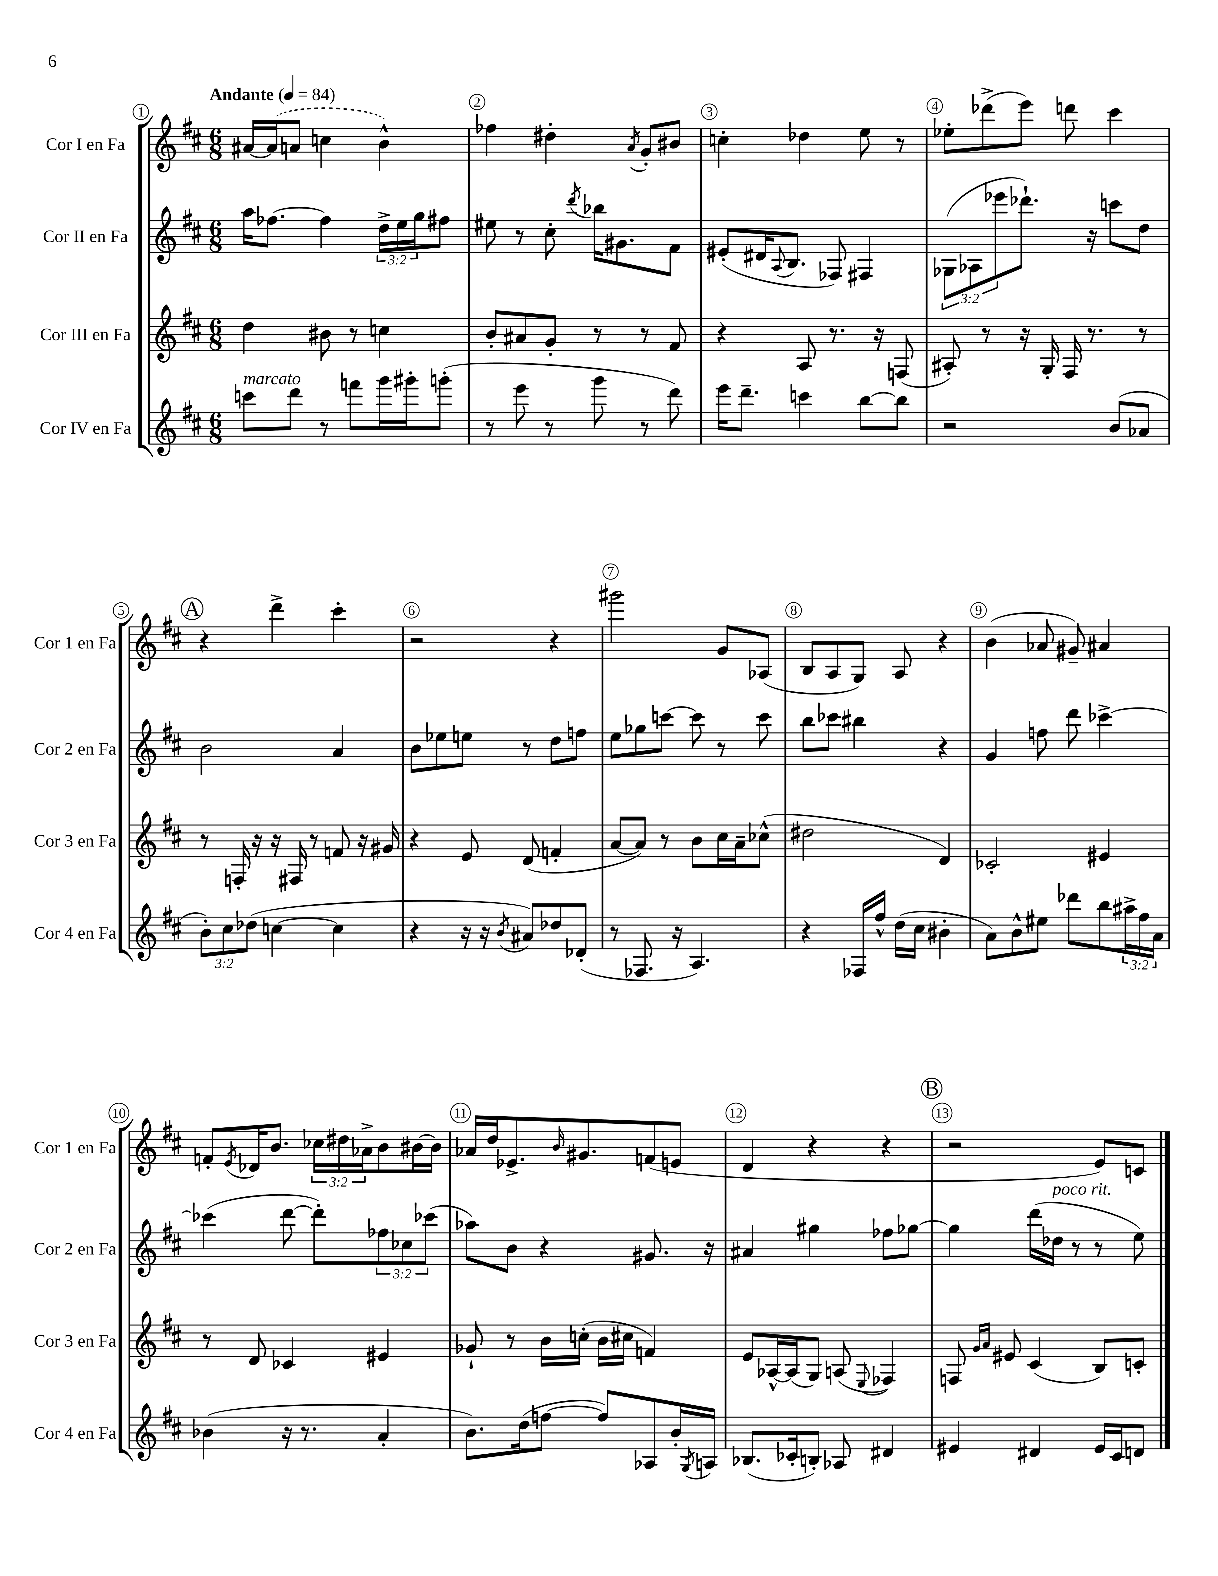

**kern	**kern	**kern	**kern
*staff4	*staff3	*staff2	*staff1
*clefG2	*clefG2	*clefG2	*clefG2
*k[f#c#]	*k[f#c#]	*k[f#c#]	*k[f#c#]
*M6/8	*M6/8	*M6/8	*M6/8
*MM84	*MM84	*MM84	*MM84
8ccc	4dd	16aa	[16a#
.	.	[8.ff-	(16a#]
8ddd	.	.	8a
8r	8b#	4ff-]	4cc
8fff	8r	.	.
16ggg	4cc	24dd^	4b^^)
.	.	24ee	.
16ggg#'	.	.	.
.	.	24gg	.
(8ggg'	.	8ff#	.
=	=	=	=
8r	8b'	8ee#	4ff-
8eee	8a#	8r	.
8r	8g'	8cc#'	4dd#'
.	.	8qddd	.
8ggg	8r	16bb-	.
.	.	8.g#	.
.	.	.	8qa
8r	8r	.	8g'
8ddd)	8f#	8f#	8b#
=	=	=	=
16eee	4r	(8e#'	4cc'
8.ddd~	.	.	.
.	.	16d#	.
.	.	8qqA	.
.	.	8.B	.
4ccc	8A	.	4dd-
.	8.r	8F-)	.
[8bb	.	4F#	8ee
.	16r	.	.
8bb]	(8F	.	8r
=	=	=	=
2r	8A#')	(12G-	8ee-'
.	.	12A-	.
.	8r	.	(8ddd-^
.	.	12eee-	.
.	16r	8.ddd-`)	8eee)
.	16G'	.	.
.	16F#	.	8ddd
.	8.r	16r	.
(8b	.	8ccc	4ccc#
8a-	8r	8dd	.
=	=	=	=
12b')	8r	2b	4r
12cc#	.	.	.
.	16F'	.	.
(12dd-	.	.	.
.	16r	.	.
[4cc	16r	.	4ddd^
.	16F#	.	.
.	8r	.	.
4cc]	8f	4a	4ccc#'
.	16r	.	.
.	16g#	.	.
=	=	=	=
4r	4r	8b	2r
.	.	8ee-	.
16r	8e	8ee	.
16r	.	.	.
8qb	.	.	.
8a#)	(8d	8r	.
8dd-	4f'	8dd	4r
(8d-'	.	8ff	.
=	=	=	=
8r	[8a	8ee	2ggg#
8.F-	8a])	8gg-	.
.	8r	[8ccc	.
16r	.	.	.
4.A)	8b	8ccc]	.
.	16cc#	8r	8g
.	16a~	.	.
.	(8cc-^^	8ccc	(8A-
=	=	=	=
4r	2dd#	8bb	8B
.	.	8ccc-	8A
16F-	.	4bb#	8G)
16ff#^^	.	.	.
(16dd	.	.	8A
16cc#	.	.	.
4b#'	4d)	4r	4r
=	=	=	=
8a)	2c-'	4g	(4b
8b^^	.	.	.
8ee#	.	8ff	8a-
8ddd-	.	8ddd	8g#~)
8bb	4e#	[4ccc-^	4a#
24aa#^	.	.	.
24ff#	.	.	.
24a	.	.	.
=	=	=	=
(4b-	8r	(4ccc-]	8f'
.	.	.	8qe
.	8d	.	16d-
.	.	.	8.b
16r	4c-	[8ddd	.
8.r	.	.	.
.	.	8ddd'])	24cc-
.	.	.	24dd#
.	.	.	24a-^
4a'	4e#	12ff-	8b
.	.	12cc-	.
.	.	.	[16b#
.	.	(12ccc-	.
.	.	.	16b#]
=	=	=	=
8.b)	8g-`	8aa-)	16a-
.	.	.	16dd
.	8r	8b	8.e-^
(16dd	.	.	.
[8ff	16b	4r	.
.	.	.	16qqb
.	(16cc'	.	8.g#
8ff])	16b	.	.
.	16cc#	.	.
8A-	4f)	8.g#	(8f
16b'	.	.	8e
8qG	.	.	.
16A	.	16r	.
=	=	=	=
(8.B-	8e	4a#	4d
.	[16A-^^	.	.
16c-'	(16A-]	.	.
8B')	8G)	4gg#	4r
8A-	(8A	.	.
.	8qqE	.	.
4d#	4F-)	8ff-	4r
.	.	[8gg-	.
=	=	=	=
4e#	8F	4gg-]	2r
.	16qqg	.	.
.	16qqa	.	.
.	8e#	.	.
4d#	(4c#	(16ddd	.
.	.	16dd-	.
.	.	8r	.
16e#	8B)	8r	8e)
16c#	.	.	.
8d	8c'	8ee)	8c
==	==	==	==
*-	*-	*-	*-
